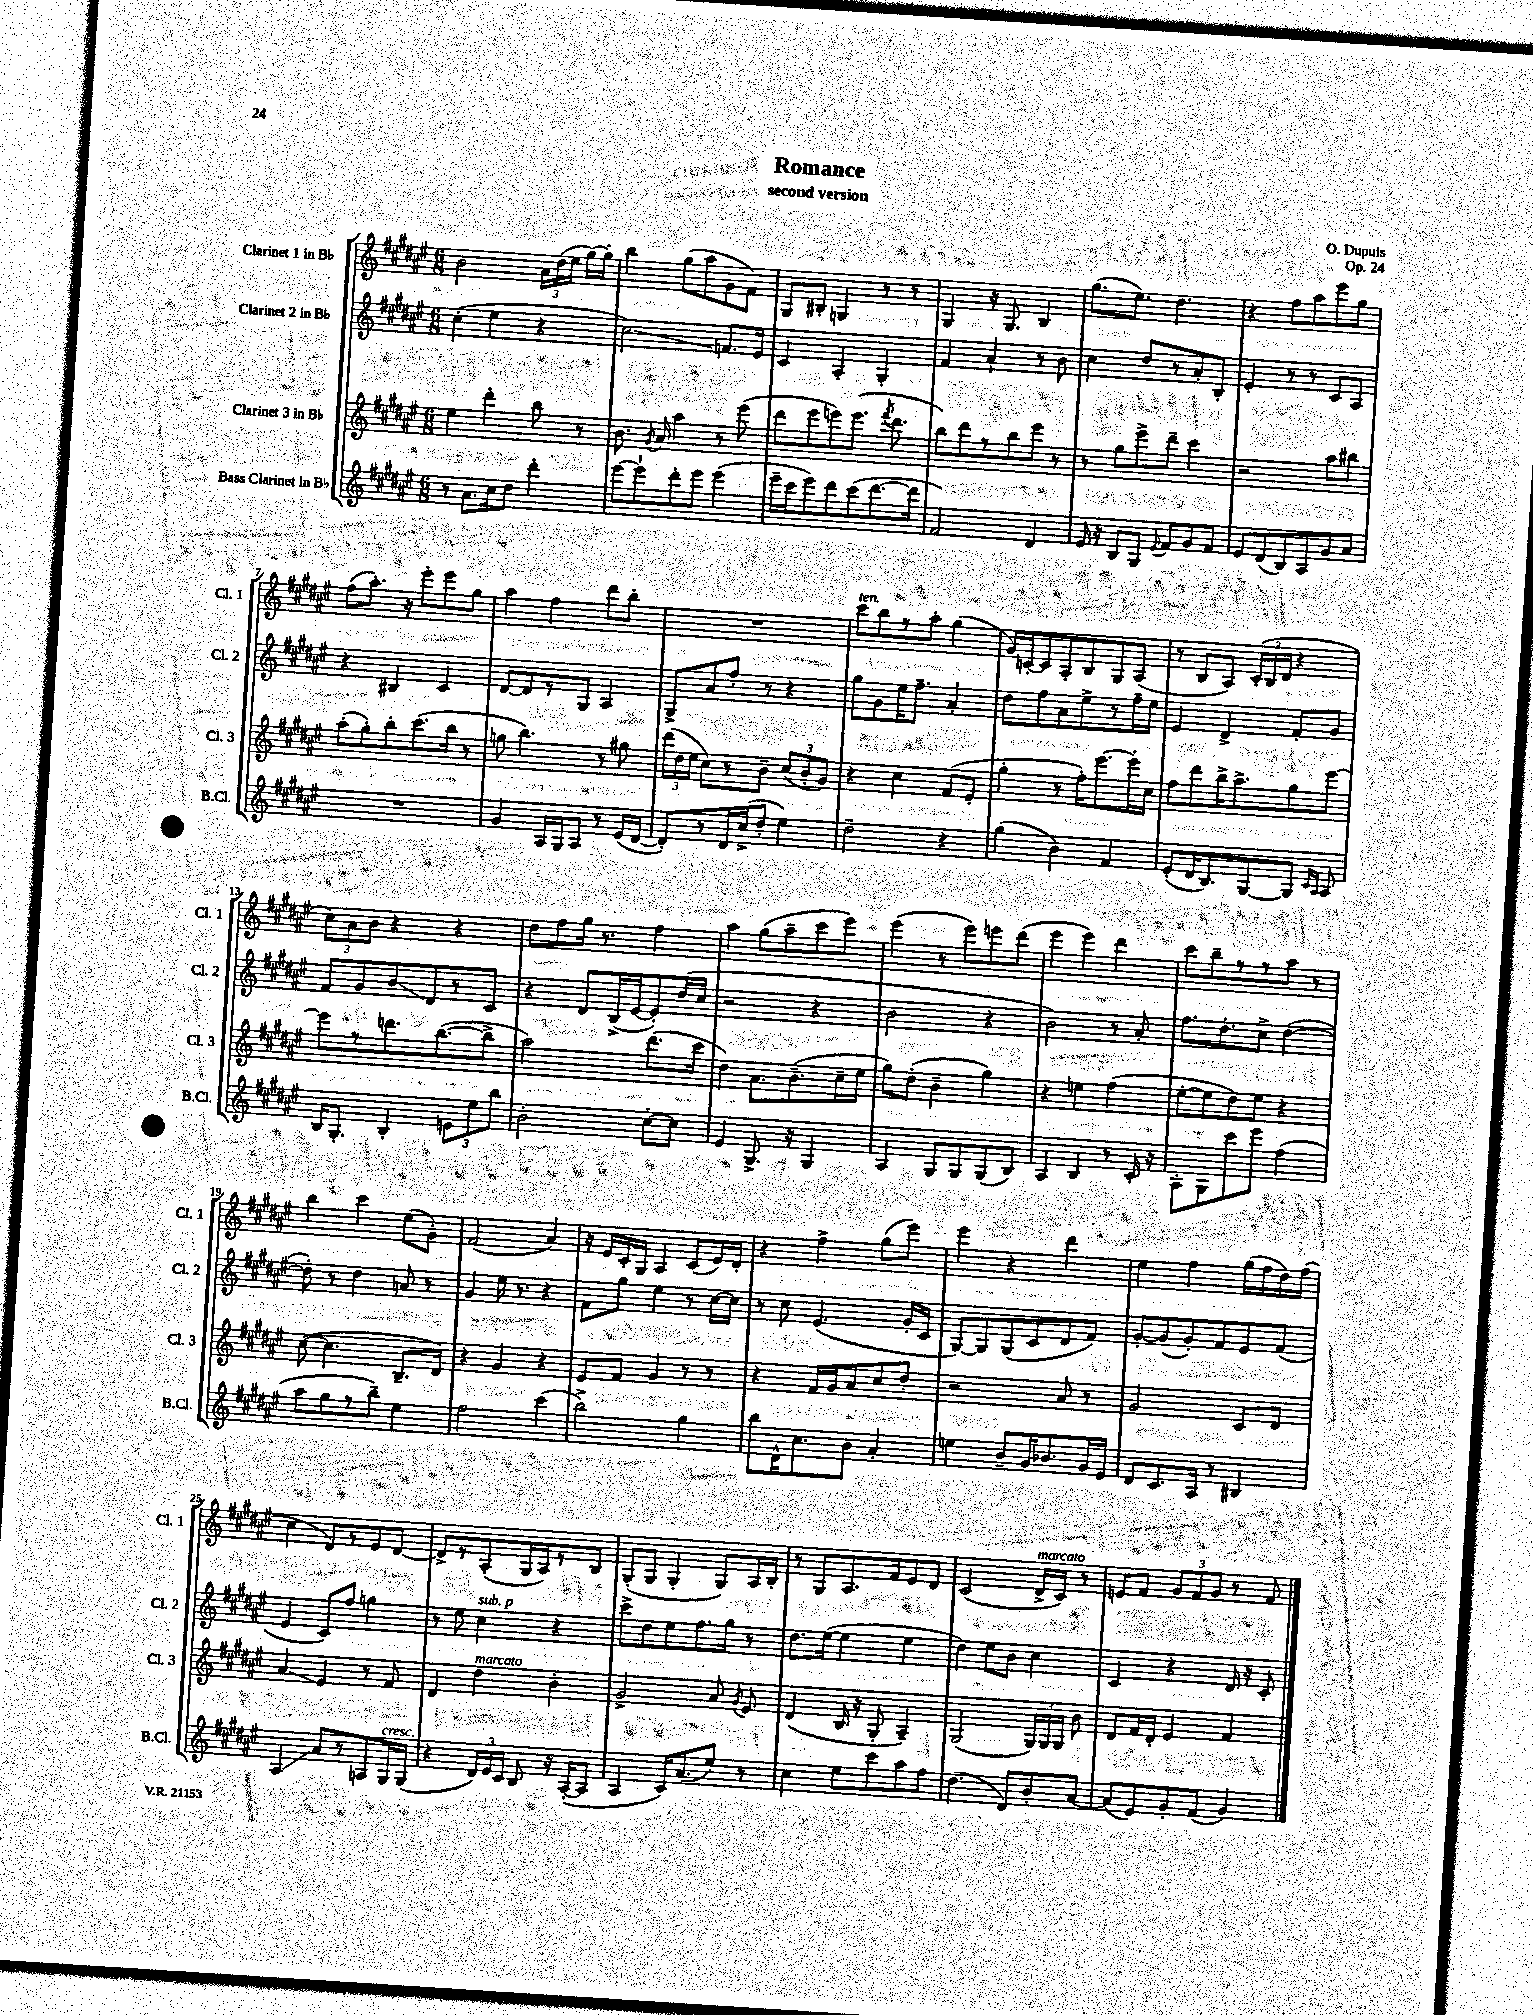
\header { title = "Romance" composer = "O. Dupuis" subtitle = "second version" opus = "Op. 24" }
<<
\new StaffGroup <<
\new Staff = "s0" \with { instrumentName = "Clarinet 1 in Bb" shortInstrumentName = "Cl. 1" } {
    \clef treble \key fis \major \numericTimeSignature \time 6/8
    \autoBeamOff b'2 \tuplet 3/2 { ais'16[ dis''16( eis''16] } gis''16[~) gis''16]-. |
    b''4 gis''8[( ais''8 gis'8 fis'8]) |
    gis8[ bis8]-. g4 r8 r8 |
    gis4 r16 gis8. b4 |
    gis''8.[( eis''8.]) dis''4. |
    r4 fis''8[ ais''8 eis'''8 gis''8] |
    fis''8[( ais''8.]-.) r16 eis'''8[-. eis'''8 gis''8] |
    ais''4 fis''4 dis'''8[ b''8]-. |
    R2. |
    cis'''8[^\markup { \italic "ten." } b''8 r8 ais''8]-. gis''4( |
    gis'16[) c'16~-. c'8 ais8-. b8 gis8 ais8]( |
    r8 b8[ ais8]) \tuplet 3/2 { cis'16[-.( b16 dis'16] } r4 |
    \tuplet 3/2 { cis''8[) ais'8 b'8] } r4 r4 |
    dis''8[ fis''8 gis''16] r8. fis''4 |
    ais''4 gis''8[( ais''8-- cis'''8 eis'''8]) |
    eis'''4( r8 eis'''8[) e'''8 dis'''8]( |
    eis'''4 eis'''4) dis'''4 |
    cis'''8[ b''8-- r8 r8 ais''8] r8 |
    b''4 cis'''4 eis''8[( gis'8]-.) |
    fis'2( ais'4) |
    r16 eis'16[ cis'16-. gis16] ais4 cis'8[( eis'16) dis'16]-. |
    r4 fis''4-> gis''8[( eis'''8]) |
    eis'''4 r4 dis'''4 |
    eis''4 fis''4 gis''16[( fis''16 dis''16) fis''16]( |
    cis''4 dis'8[) r8 eis'8 dis'8]~ |
    dis'8[-> r8 ais8-.( gis16 ais16) r8 b8] |
    gis8[-.( gis8] gis4-. gis8[) ais16 b16]-. |
    r8 gis8[ ais8. fis'16 eis'8 dis'8] |
    cis'2( dis'16[->^\markup { \italic "marcato" } cis'16]) r8 |
    e'8[ fis'8] \tuplet 3/2 { gis'8[ fis'8 gis'8] } r8 fis'8 \bar "|." |
}
\new Staff = "s1" \with { instrumentName = "Clarinet 2 in Bb" shortInstrumentName = "Cl. 2" } {
    \clef treble \key fis \major \numericTimeSignature \time 6/8
    \autoBeamOff cis''4-.( eis''4 r4 |
    cis''2\glissando) f'8.[ eis'16] |
    cis'4 ais4-. gis4-. |
    fis'4 ais'4-! r8 b'8 |
    cis''4 dis''8[ r8 ais'8-. b8]-. |
    eis'4-. r8 r8 cis'8[ ais8] |
    r4 bis4 cis'4 |
    dis'8[~ dis'8 r8 gis8] ais4 |
    gis8[-> ais'8 fis''8]-. r8 r4 |
    gis''8[ gis'8 eis''16 fis''8.]-- ais'4-. |
    dis''8[ fis''8 ais'8 eis''8-> r8 fis''16-- eis''16] |
    eis'4 dis'4-> fis'8[-. gis'8] |
    fis'8[ gis'8 b'8\glissando dis'8 r8 cis'8] |
    r4 dis'8[ b16->( eis'16~ eis'8-.) dis''16( cis''16] |
    r2 r4 |
    b'2 r4 |
    b'2) r8 ais'8-. |
    fis''8.[ dis''8.-. cis''8]-> dis''4~( |
    dis''8-.) r8 dis''4 a'8 r8 |
    gis'4 eis''16 r8. r4 |
    fis'8[ gis''8] eis''4 r8 cis''16[~ cis''16] |
    r8 cis''8 eis'4.( gis'16[-. cis'16] |
    gis8[~) gis8 gis8( cis'8 dis'8 fis'8]) |
    gis'8[~-. gis'8( gis'8-.) fis'8 eis'8 fis'8]( |
    eis'4 cis'8[) fis''8] g''4 |
    r8 eis''8 cis''4^\markup { \italic "sub. p" } r4 |
    cis'''8[-> dis''8 eis''8 fis''8. gis''16] r8 |
    dis''8.[ eis''16]~( eis''4 eis''4 |
    dis''4) eis''8[ b'8] cis''4 |
    cis'4 r4 dis'16 r16 cis'8-. \bar "|." |
}
\new Staff = "s2" \with { instrumentName = "Clarinet 3 in Bb" shortInstrumentName = "Cl. 3" } {
    \clef treble \key fis \major \numericTimeSignature \time 6/8
    \autoBeamOff eis''4 dis'''4-. b''8 r8 |
    b'8. \acciaccatura { gis'8 } ais'16 ais''4 r8 eis'''8( |
    dis'''8[ eis'''8 e'''8) e'''8.]( \acciaccatura { fis'''8 } dis'''8. |
    b''8[) dis'''8 r8 b''8 eis'''8] r8 |
    r8 gis''8[ eis'''8-> dis'''8]-- cis'''4 |
    r2 ais''8[ bis''8] |
    ais''8[-.( gis''8-.) b''8-. cis'''8.( b''16] r8 |
    g''8 b''4.) r8 gis''8 |
    \tuplet 3/2 { dis'''16[( dis''16 eis''16] } cis''8[) r8 b'8]-- \tuplet 3/2 { cis''8[( b'8-. gis'8]) } |
    r4 cis''4 fis'8[( eis'8]-. |
    gis''4-. r8 fis''16[-.) eis'''8.~ eis'''16-. cis''16] |
    fis''8[ dis'''8 b''16-> ais''8.-> gis''8 eis'''8]~ |
    eis'''8[ r8 d'''8. b''8.~( b''8]-> |
    ais''2) dis'''8.[( cis'''16] |
    dis''4) ais'8.[ b'8.--( cis''16-- eis''16] |
    gis''8[) dis''8]-.( b'4-- gis''4) |
    r4 e''4 fis''4( |
    eis''8[~-. eis''8 dis''8) eis''8] r4 |
    cis''8~( cis''4. b8.[-- dis'16]) |
    r4 gis'4 r4 |
    eis'8[ fis'8] gis'4 r8 r8 |
    r4 fis'16[ gis'16 ais'8 cis''8 dis''8]-. |
    r2 ais'8 r8 |
    gis'2 cis'8[ dis'8] |
    ais'4\glissando eis'4 r8 fis'8 |
    dis'4 dis''4^\markup { \italic "marcato" } b'4-. |
    gis'2-> ais'8 \acciaccatura { gis'8 } eis'8 |
    dis'4( b16 r16 gis8-. ais4--) |
    gis2( \tuplet 3/2 { gis16[) gis16 gis16] } b'8 |
    dis'8[ fis'16 dis'16]-. eis'4 fis'4 \bar "|." |
}
\new Staff = "s3" \with { instrumentName = "Bass Clarinet in Bb" shortInstrumentName = "B.Cl." } {
    \clef treble \key fis \major \numericTimeSignature \time 6/8
    \autoBeamOff r8 ais'8.[ cis''16 dis''8] dis'''4-. |
    eis'''8[~ eis'''8-! dis'''8-. eis'''8] eis'''4( |
    eis'''16[-- cis'''16 eis'''8) dis'''8 cis'''8( dis'''8.~ dis'''16] |
    fis'2) dis'4 |
    eis'16 r16 b8[ gis8] \appoggiatura { eis'8 } fis'8[ gis'8 fis'8] |
    eis'8[ dis'8( b8) ais8 gis'8 ais'8] |
    R2. |
    gis'4 ais16[ gis16 ais8] r8 eis'16[( dis'16]~ |
    dis'8[-.) r8 dis'16 cis''16->( dis''8]-. eis''4) |
    dis''2-- r4 |
    gis''4( b'4) fis'4 |
    eis'8[-.( dis'16 b8.) gis8~ gis8] \grace { cis'16[ ais16] } ais8 |
    b16[ gis8.]-. b4-. \tuplet 3/2 { e'8[ eis''8 b''8] } |
    b'2-. cis''8[~-. cis''8] |
    eis'4 gis8.-> r16 gis4 |
    ais4 gis8[ gis8 gis8( b8]) |
    ais4 b4 r8 cis'16-. r16 |
    ais8[-. gis8 cis'''8 eis'''8] fis''4( |
    ais''8[ gis''8 r8 b''8]--) eis''4 |
    fis''2 cis'''4( |
    b''2->) gis''4 |
    b''8[ dis'16-^ cis''8. b'8] ais'4-. |
    e''4 b'8[-- gis'16 bes'8. gis'16 eis'16] |
    dis'8[ cis'8. ais16] r8 bis4 |
    ais4\glissando ais'8[ r8 a8 gis16^\markup { \italic "cresc." } gis16]( |
    r4 \tuplet 3/2 { dis'16[) eis'16 cis'16] } b8 r16 ais16[~-.( ais8] |
    ais4 cis'16[) ais'8.( eis''8]) r8 |
    cis''4 eis''8[ cis'''8 ais''8 fis''8] |
    dis''4.( dis'8[) b'8-. ais'8]~ |
    ais'8[( eis'8) gis'8-. fis'8]( gis'4) \bar "|." |
}
>>
>>
